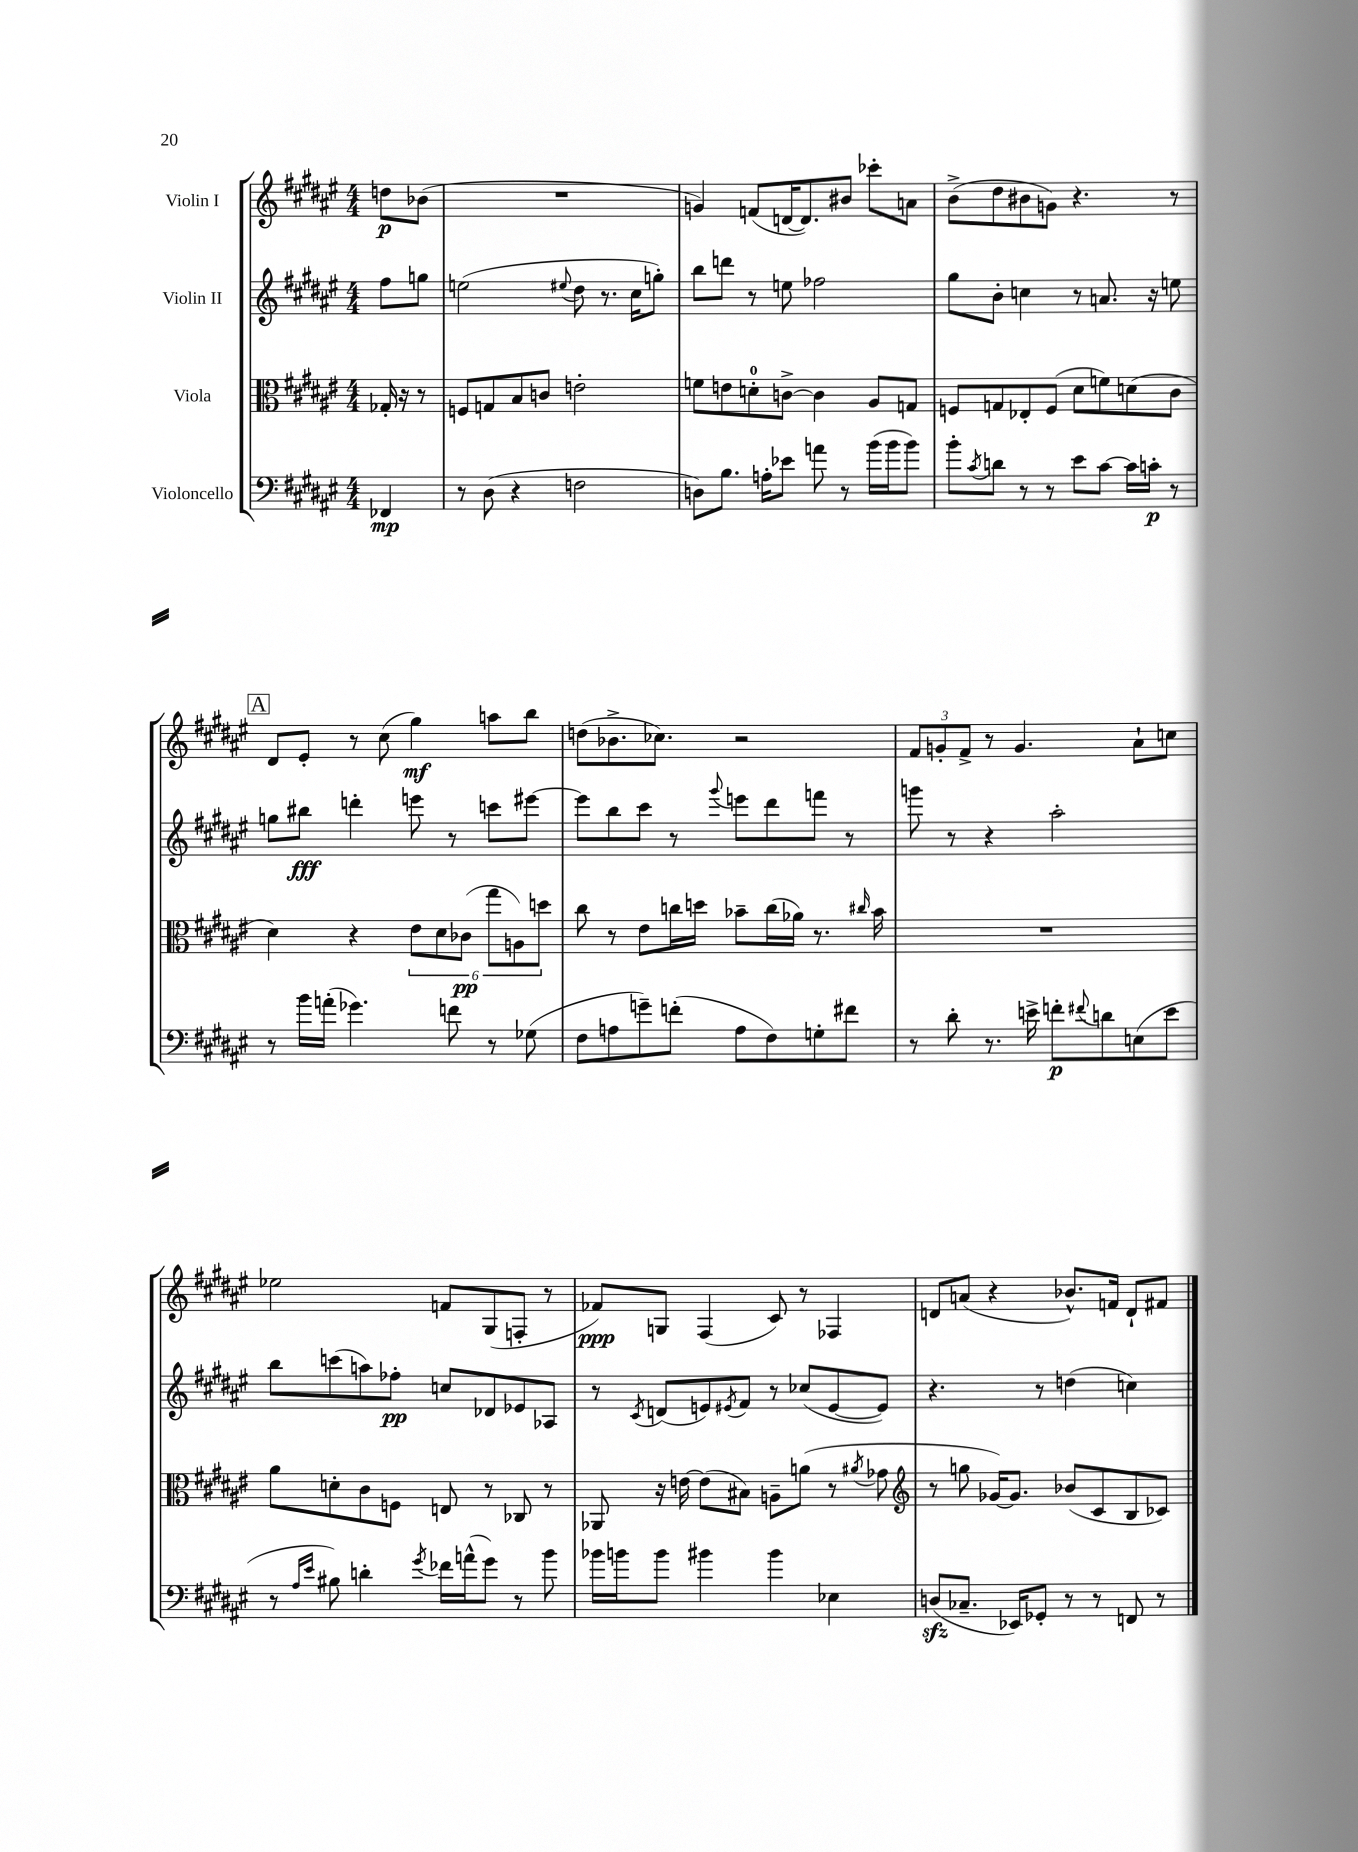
<<
\new StaffGroup <<
\new Staff = "s0" \with { instrumentName = "Violin I" } {
    \clef treble \key fis \major \numericTimeSignature \time 4/4 \partial 4
    d''8\p bes'8( |
    R1 |
    g'4) f'8( d'16~ d'8.) bis'8 ces'''8-. a'8 |
    b'8->( dis''8 bis'8 g'8) r4. r8 |
    \mark \markup { \box "A" } dis'8 eis'8-. r8 cis''8( gis''4\mf) a''8 b''8 |
    d''8( bes'8.-> ces''8.) r2 |
    \tuplet 3/2 { fis'8 g'8-. fis'8-> } r8 g'4. ais'8-! c''8 |
    ees''2 f'8 gis8( f8-. r8 |
    fes'8\ppp) g8 fis4( cis'8) r8 fes4 |
    d'8 a'8( r4 bes'8.-^) f'16 d'8-! fis'8 \bar "|." |
}
\new Staff = "s1" \with { instrumentName = "Violin II" } {
    \clef treble \key fis \major \numericTimeSignature \time 4/4 \partial 4
    fis''8 g''8 |
    e''2( \appoggiatura { eis''8 } dis''8 r8. cis''16 g''8-.) |
    b''8 d'''8 r8 e''8 fes''2 |
    gis''8 b'8-. c''4 r8 a'8. r16 e''8 |
    \mark \markup { \box "A" } g''8 bis''8\fff d'''4-. e'''8 r8 c'''8 eis'''8~ |
    eis'''8 b''8 cis'''8 r8 \appoggiatura { gis'''8 } e'''8 dis'''8 f'''8 r8 |
    g'''8 r8 r4 ais''2-. |
    b''8 c'''8( a''8) fes''8-.\pp c''8 des'8 ees'8 aes8 |
    r8 \acciaccatura { cis'8 } d'8( e'8) \acciaccatura { eis'8 } fis'8 r8 ces''8( eis'8~ eis'8) |
    r4. r8 d''4( c''4) \bar "|." |
}
\new Staff = "s2" \with { instrumentName = "Viola" } {
    \clef alto \key fis \major \numericTimeSignature \time 4/4 \partial 4
    ges16-. r16 r8 |
    f8 g8 b8 c'8 e'2-. |
    f'8 e'8 d'8-0-. c'8~-> c'4 ais8 g8 |
    f8 g8 ees8-. f8( dis'8 f'8) d'8( cis'8 |
    \mark \markup { \box "A" } dis'4) r4 \tuplet 6/4 { eis'8 dis'8 ces'8\pp( gis''8 a8) d''8 } |
    cis''8 r8 eis'8 c''16 d''16 bes'8-- c''16( aes'16) r8. \grace { cis''16 } bes'16 |
    R1 |
    ais'8 d'8-. cis'8 f8 e8 r8 ces8 r8 |
    aes,8 r16 e'16~ e'8( bis8) a8-- a'8( r8 \acciaccatura { ais'8 } ges'8 |
    \clef treble r8 g''8 ges'16~) ges'8. bes'8( cis'8 b8 ces'8) \bar "|." |
}
\new Staff = "s3" \with { instrumentName = "Violoncello" } {
    \clef bass \key fis \major \numericTimeSignature \time 4/4 \partial 4
    fes,4\mp |
    r8 dis8( r4 f2 |
    d8) b8. a16-. ees'8 a'8 r8 b'16( b'16 b'8) |
    b'8-. \acciaccatura { cis'8 } d'8 r8 r8 eis'8 cis'8~ cis'16 c'16-.\p r8 |
    \mark \markup { \box "A" } r8 b'16 a'16-.( ges'4.) f'8 r8 ges8( |
    fis8 a8 g'8--) f'8-.( a8 fis8) g8-. fis'8 |
    r8 dis'8-. r8. e'16-> f'8-.\p \appoggiatura { fis'8 } d'8 e8( e'8 |
    r8 \grace { ais16 eis'16 } bis8) d'4-. \acciaccatura { gis'8 } fes'16 a'16-^( gis'8) r8 b'8 |
    bes'16 b'16 b'8 bis'4 bis'4 ees4 |
    d8\sfz( ces8.-- ees,16) ges,8-. r8 r8 f,8 r8 \bar "|." |
}
>>
>>
\layout { \context { \Score \remove "Bar_number_engraver" } }
